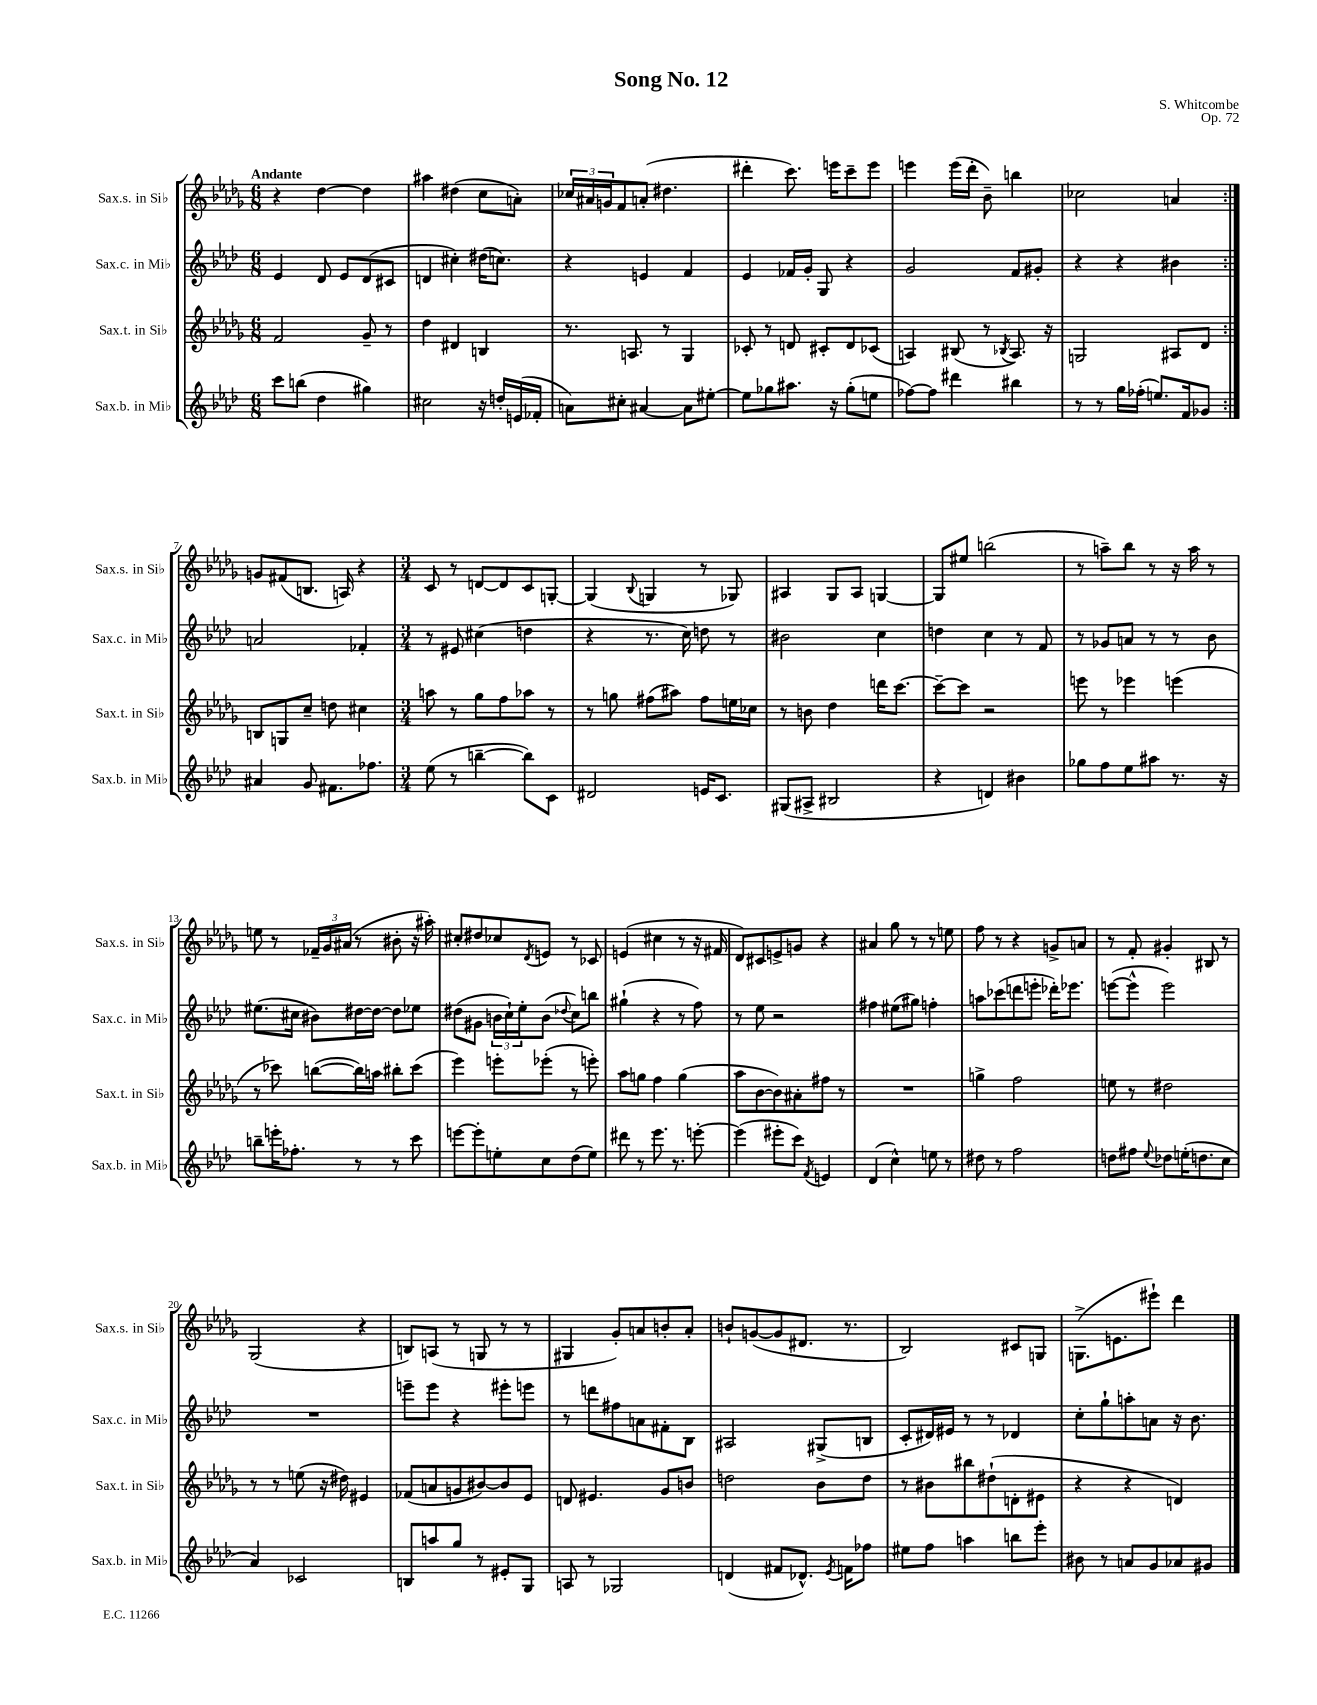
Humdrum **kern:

**kern	**kern	**kern	**kern
*staff4	*staff3	*staff2	*staff1
*clefG2	*clefG2	*clefG2	*clefG2
*k[b-e-a-d-]	*k[b-e-a-d-g-]	*k[b-e-a-d-]	*k[b-e-a-d-g-]
*M6/8	*M6/8	*M6/8	*M6/8
8ccc	2f	4e-	4r
(8bb	.	.	.
4dd-	.	8d-	[4dd-
.	.	8e-	.
4gg#)	8g-~	(8d-	4dd-]
.	8r	8c#	.
=	=	=	=
2cc#	4dd-	4d	4aa#
.	4d#	4cc#')	(4dd#
16r	4B	(16dd#	8cc
16dd'	.	8.cc)	.
(16e	.	.	8a')
16f-'	.	.	.
=	=	=	=
8a)	8.r	4r	24cc-
.	.	.	24a#
.	.	.	24g
8cc#'	.	.	8f
.	8.A	.	.
[4a#	.	4e	(8a'
.	8r	.	4.dd#
8a#]	4G-	4f	.
[8ee#'	.	.	.
=	=	=	=
8ee#]	8c-'	4e-	4ddd#'
8gg-	8r	.	.
8.aa#	8d	16f-	8.ccc)
.	.	16g'	.
.	8c#'	8G	.
16r	.	.	16eee
(8gg-'	8d	4r	8ccc~
8ee	(8c-	.	8eee
=	=	=	=
[8ff-)	4A)	2g	4eee
8ff-]	.	.	.
4ddd#	(8B#	.	(16eee
.	.	.	16ddd-'
.	8r	.	8b-~)
.	8qB-	.	.
4bb#	8.A)	8f	4bb
.	.	8g#'	.
.	16r	.	.
=	=	=	=
8r	2G	4r	2cc-
8r	.	.	.
16gg	.	4r	.
(16ff-'	.	.	.
8.ee)	.	.	.
.	8A#	4b#	4a
16f	.	.	.
8g-	8d-	.	.
=:|!	=:|!	=:|!	=:|!
4a#	8B	2a	8g
.	8G	.	(8f#
8g	8cc~	.	8.B
8.f#	8dd	.	.
.	.	.	16A)
.	4cc#	4f-'	4r
8.ff-	.	.	.
=	=	=	=
*M3/4	*M3/4	*M3/4	*M3/4
(8ee-	8aa	8r	8c
8r	8r	8e#	8r
[4bb~	8gg-	(4cc#	[8d
.	8ff	.	8d]
8bb])	8aa-	4dd	8c
8c	8r	.	[8G'
=	=	=	=
2d#	8r	4r	(4G]
.	8gg	.	.
.	.	.	8qqB-
.	(8ff#	8.r	4G
.	8aa#)	.	.
.	.	16cc)	.
16e	8ff#	8dd	8r
8.c	.	.	.
.	16ee	8r	8G-)
.	16cc-	.	.
=	=	=	=
(8G#	8r	2b#	4A#
8A#^	8b	.	.
2B#	4dd-	.	8G-
.	.	.	8A#
.	16ddd	4cc	[4G
.	[8.ccc	.	.
=	=	=	=
4r	8ccc~_	4dd	8G]
.	8ccc]	.	8ee#
4d)	2r	4cc	(2bb
4b#	.	8r	.
.	.	8f	.
=	=	=	=
8gg-	8eee	8r	8r
8ff	8r	8g-	8aa~)
8ee-	4eee-	8a	8bb-
8aa#	.	8r	8r
8.r	(4eee	8r	16r
.	.	.	16aa
.	.	8b-	8r
16r	.	.	.
=	=	=	=
8bb~	8r	(8.ee#	8ee
16eee'	8ccc-)	.	8r
8.ff-'	.	16cc#	.
.	([8bb	8b#)	24f-~
.	.	.	24g-
.	.	.	(24a#
8r	16bb])	[16dd#	8r
.	16aa	16dd#_	.
8r	8bb#'	8dd#]	8b#'
8ccc	(8ccc-	8ee-	16r
.	.	.	16aa#')
=	=	=	=
[8eee	4eee-)	(8dd#	8cc#'
8eee']	.	8g#	8dd#
8ee'	8eee'	24b	8cc-
.	.	24cc`)	.
.	.	24ee-'	.
.	.	.	8qd-
8cc	(8eee-'	(8b	8e
.	.	8qqdd-	.
(8dd-	8r	8cc)	8r
8ee)	8eee')	8bb	8c-
=	=	=	=
8ddd#	8aa-	(4gg#`	(4e
8r	8gg	.	.
8.eee-	4ff	4r	4cc#
8.r	.	.	.
.	(4gg	8r	8r
[8eee'	.	8ff)	16r
.	.	.	16f#
=	=	=	=
(4eee]	8aa-	8r	8d-)
.	[8b-	8ee-	8c#
8eee#'	8b-])	2r	8e^
8ccc)	8a#'	.	8g
8qf	.	.	.
4e	8ff#	.	4r
.	8r	.	.
=	=	=	=
(4d-	2.r	4ff#	4a#
4cc^^)	.	(8ee#	8gg-
.	.	8gg#)	8r
8ee	.	4ff'	8r
8r	.	.	8ee
=	=	=	=
8dd#	4gg^	8aa	8ff
8r	.	(8ccc-	8r
2ff	2ff	8ddd	4r
.	.	8eee'	.
.	.	16ddd-')	8g^
.	.	8.eee-	.
.	.	.	8a
=	=	=	=
8dd	8ee	([8eee	8r
8ff#	8r	8eee^^]	8f'
8qqee-	.	.	.
8dd-	2dd#	2eee)	4g#'
(16ee'	.	.	.
8.dd	.	.	.
.	.	.	8B#
8cc	.	.	8r
=	=	=	=
4a-)	8r	2.r	(2G-
.	8r	.	.
2c-	(8ee	.	.
.	16r	.	.
.	16dd#)	.	.
.	4e#	.	4r
=	=	=	=
8B	(8f-	8eee~	8B)
8aa	8a	8eee	(8A
8gg	8g	4r	8r
8r	[8b#)	.	8G
8e#'	8b#]	8eee#'	8r
8G	8e-	8eee	8r
=	=	=	=
8A	8d	8r	4G#
8r	4.e#	8ddd	.
2G-	.	8ff#	8g-')
.	.	8a	8a
.	8g-	8f#'	8b'
.	8b	8B-	8a'
=	=	=	=
(4d	2dd	2A#	8b`
.	.	.	([8g
8f#	.	.	8g]
8.d-^^)	.	.	8.d#
.	8b-	(8G#^	.
8qe-	.	.	.
16f	.	.	8.r
8ff-	8dd	8B	.
=	=	=	=
8ee#	8r	8c'	2B-)
8ff	8b#	16d#)	.
.	.	16e#	.
4aa	8bb#	8r	.
.	(8dd#`	8r	.
8bb	8d'	4d-	8c#
8eee-'	8e#	.	8G
=	=	=	=
8b#	4r	8cc'	(8.G^
8r	.	8gg`	.
.	.	.	8.e
8a	4r	8aa'	.
8g	.	8a	8eee#`)
8a-	4d)	16r	4ddd-
.	.	8.b-	.
8g#	.	.	.
==	==	==	==
*-	*-	*-	*-
